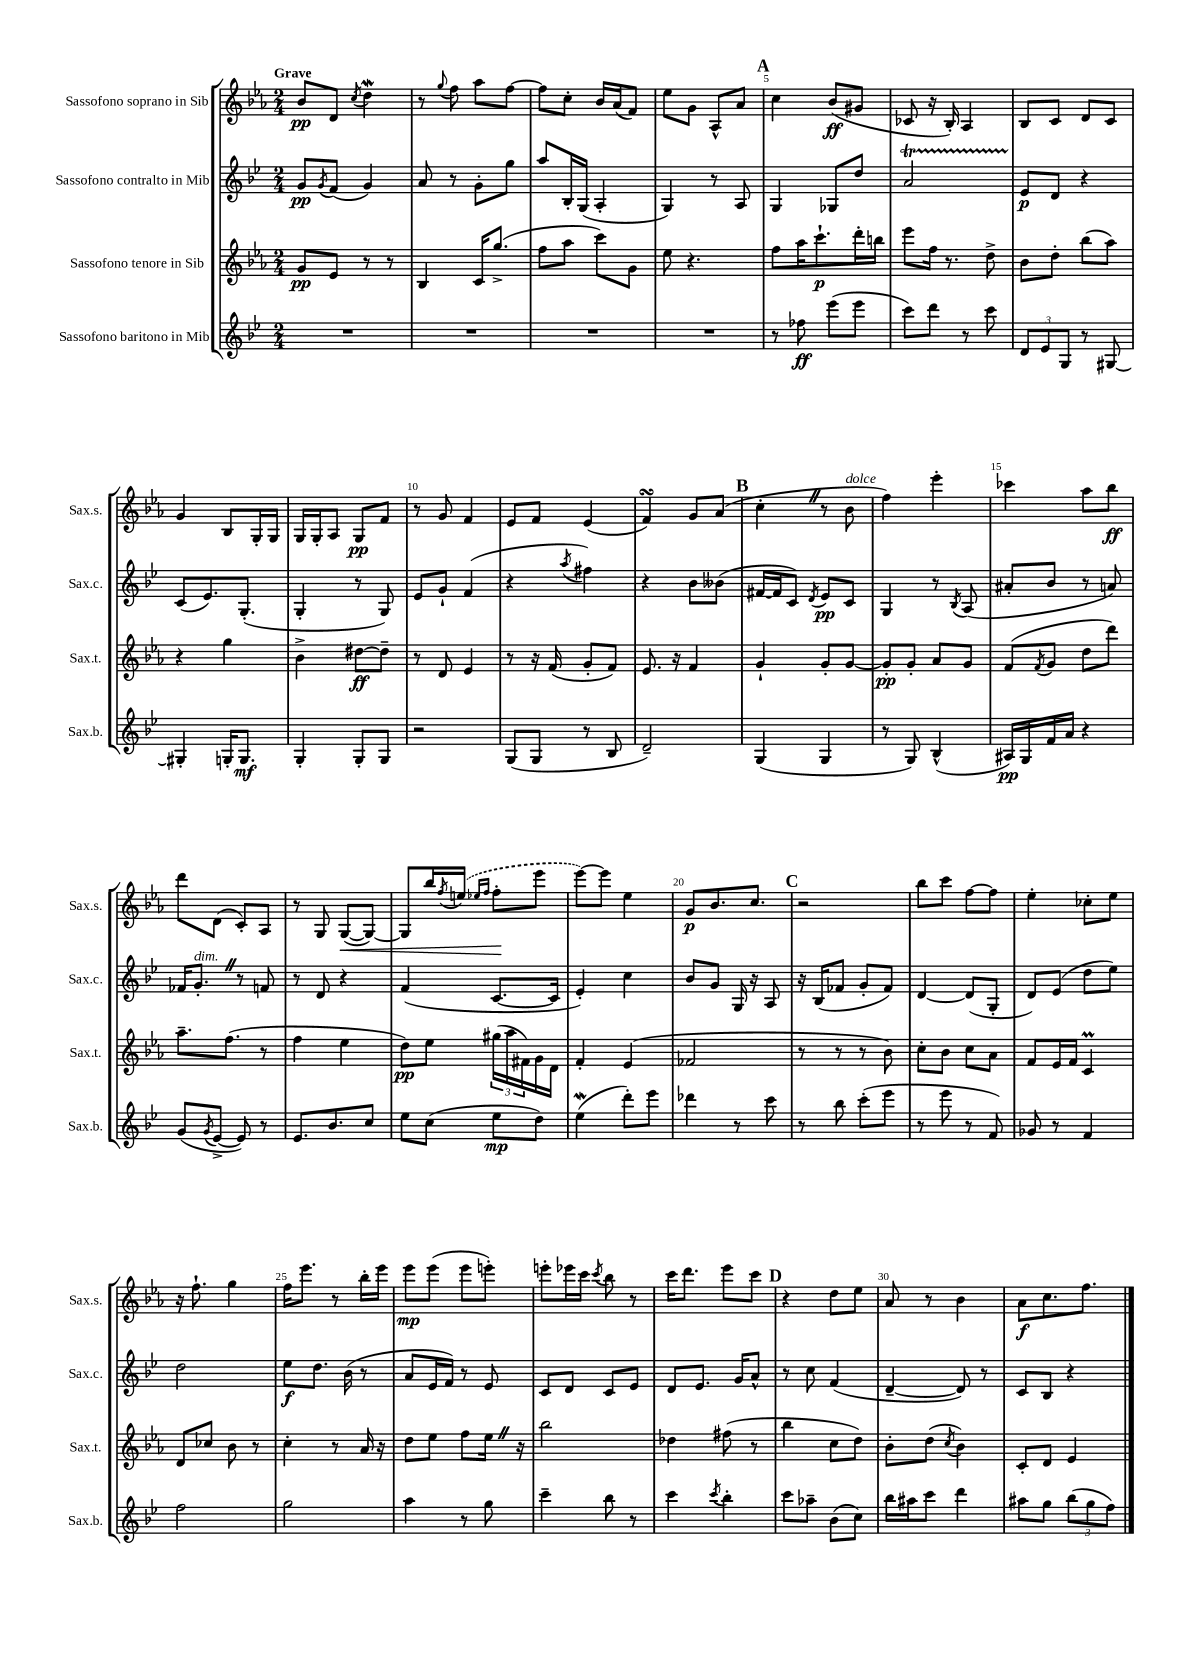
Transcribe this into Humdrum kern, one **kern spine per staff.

**kern	**dynam	**kern	**dynam	**kern	**dynam	**kern	**dynam
*part4	*part4	*part3	*part3	*part2	*part2	*part1	*part1
*staff4	*staff4	*staff3	*staff3	*staff2	*staff2	*staff1	*staff1
*I"Sassofono baritono in Mib	*	*I"Sassofono tenore in Sib	*	*I"Sassofono contralto in Mib	*	*I"Sassofono soprano in Sib	*
*I'Sax.b.	*	*I'Sax.t.	*	*I'Sax.c.	*	*I'Sax.s.	*
*clefG2	*	*clefG2	*	*clefG2	*	*clefG2	*
*k[b-e-]	*	*k[b-e-a-]	*	*k[b-e-]	*	*k[b-e-a-]	*
*M2/4	*	*M2/4	*	*M2/4	*	*M2/4	*
=1	=1	=1	=1	=1	=1	=1	=1
!	!	!	!	!	!	!LO:TX:a:B:t=Grave	!
2r	.	8g/L	pp	8g/L	pp	8b-/L	pp
.	.	.	.	8qg/	.	.	.
.	.	8e-/J	.	(8f/J	.	8d/J	.
.	.	.	.	.	.	8qcc/	.
.	.	8r	.	4g/)	.	4ddW\	.
.	.	8r	.	.	.	.	.
=2	=2	=2	=2	=2	=2	=2	=2
2r	.	4B-/	.	8a/	.	8r	.
.	.	.	.	.	.	8qqgg/	.
.	.	.	.	8r	.	8ff\	.
.	.	16c/KL	.	8g'\L	.	8aa-\L	.
.	.	(8.gg^/J	.	.	.	.	.
.	.	.	.	8gg\J	.	[8ff\J	.
=3	=3	=3	=3	=3	=3	=3	=3
2r	.	8ff\L	.	8aa/L	.	8ff\L]	.
.	.	8aa-\J	.	16B-'/L	.	8cc'\J	.
.	.	.	.	(16G/JJ	.	.	.
.	.	8ccc\L)	.	4A'/	.	16b-/LL	.
.	.	.	.	.	.	(16a-/J	.
.	.	8g\J	.	.	.	8f/J)	.
=4	=4	=4	=4	=4	=4	=4	=4
2r	.	8ee-\	.	4G/)	.	8ee-\L	.
.	.	4.r	.	.	.	8g\J	.
.	.	.	.	8r	.	8A-^^/L	.
.	.	.	.	8A/	.	8a-/J	.
!!LO:REH:place=s1:t=A
=5	=5	=5	=5	=5	=5	=5	=5
8r	.	8ff\L	.	4G/	.	4cc\	.
8ff-X\	ff	16aa-\K	.	.	.	.	.
.	.	8.ccc`\	p	.	.	.	.
(8eee-\L	.	.	.	8G-X/L	.	(8b-/L	ff
8eee-\J	.	16ddd'\L	.	8dd/J	.	8g#X/J	.
.	.	16bbn\JJ	.	.	.	.	.
=6	=6	=6	=6	=6	=6	=6	=6
8ccc\L)	.	8eee-\L	.	2at/	.	8c-X/	.
8ddd\J	.	16ff\Jk	.	.	.	16r	.
.	.	8.r	.	.	.	16B-'/)	.
8r	.	.	.	.	.	4A-/	.
8ccc\	.	8dd^\	.	.	.	.	.
=7	=7	=7	=7	=7	=7	=7	=7
12d/L	.	8b-\L	.	8e-/L	p	8B-/L	.
12e-/	.	.	.	.	.	.	.
.	.	8dd'\J	.	8d/J	.	8c/J	.
12G/J	.	.	.	.	.	.	.
8r	.	(8bb-\L	.	4r	.	8d/L	.
[8G#X/	.	8aa-\J)	.	.	.	8c/J	.
!!LO:LB:g=z
=8	=8	=8	=8	=8	=8	=8	=8
4G#X'/]	.	4r	.	(8c/L	.	4g/	.
.	.	.	.	8.e-/)	.	.	.
16Gn'/KL	.	4gg\	.	.	.	8B-/L	.
8.G/J	mf	.	.	(8.G'/J	.	.	.
.	.	.	.	.	.	16G'/L	.
.	.	.	.	.	.	16G/JJ	.
=9	=9	=9	=9	=9	=9	=9	=9
4G'/	.	4b-^\	.	4G'/	.	16G/LL	.
.	.	.	.	.	.	16G'/J	.
.	.	.	.	.	.	8A-/J	.
8G'/L	.	[8dd#X\L	ff	8r	.	8G/L	pp
8G/J	.	8dd#~\J]	.	8G/)	.	8f/J	.
=10	=10	=10	=10	=10	=10	=10	=10
2r	.	8r	.	8e-/L	.	8r	.
.	.	8d/	.	8g`/J	.	8g/	.
.	.	4e-/	.	(4f/	.	4f/	.
=11	=11	=11	=11	=11	=11	=11	=11
(8G/L	.	8r	.	4r	.	8e-/L	.
8G/J	.	16r	.	.	.	8f/J	.
.	.	(16f/	.	.	.	.	.
.	.	.	.	8qaa/	.	.	.
8r	.	8g'/L	.	4ff#X\)	.	(4e-/	.
8B-/	.	8f/J)	.	.	.	.	.
=12	=12	=12	=12	=12	=12	=12	=12
2d~/)	.	8.e-/	.	4r	.	4fsSSS/)	.
.	.	16r	.	.	.	.	.
.	.	4f/	.	8b-\L	.	8g/L	.
.	.	.	.	(8b--X\J	.	(8a-/J	.
!!LO:REH:place=s1:t=B
=13	=13	=13	=13	=13	=13	=13	=13
(4G/	.	4g`/	.	[16f#X/LL	.	4cc'Z\	.
.	.	.	.	16f#/J]	.	.	.
.	.	.	.	8c/J)	.	.	.
.	.	.	.	8qd/	.	.	.
4G/	.	8g'/L	.	8e-/L	pp	8r	.
!	!	!	!	!	!	!LO:TX:a:i:t=dolce	!
.	.	[8g/J	.	8c/J	.	8b-\	.
=14	=14	=14	=14	=14	=14	=14	=14
8r	.	8g'/L]	pp	4G/	.	4ff\)	.
8G/)	.	8g'/J	.	.	.	.	.
(4B-^^/	.	8a-/L	.	8r	.	4eee-'\	.
.	.	.	.	8qB-/	.	.	.
.	.	8g/J	.	(8A/	.	.	.
=15	=15	=15	=15	=15	=15	=15	=15
16A#X/LL)	pp	(8f/L	.	8a#X'/L	.	4ccc-X\	.
16G/	.	.	.	.	.	.	.
.	.	8qf/	.	.	.	.	.
16f/	.	8g/J	.	8b-/J	.	.	.
16a/JJ	.	.	.	.	.	.	.
4r	.	8dd\L	.	8r	.	8aa-\L	.
.	.	8ddd\J)	.	8an/)	.	8bb-\J	ff
!!LO:LB:g=z
=16	=16	=16	=16	=16	=16	=16	=16
(8g/L	.	8.aa-~\L	.	16f-X/KL	.	8ddd\L	.
!	!	!	!	!LO:TX:a:i:t=dim.	!	!	!
.	.	.	.	8.g'Z/J	.	.	.
8qg/	.	.	.	.	.	.	.
[8e-^/J	.	.	.	.	.	(8d\J	.
.	.	(8.ff\J	.	.	.	.	.
8e-/])	.	.	.	8r	.	8c'/L)	.
8r	.	8r	.	8fn/	.	8A-/J	.
=17	=17	=17	=17	=17	=17	=17	=17
8.e-/L	.	4ff\	.	8r	.	8r	.
.	.	.	.	8d/	.	8G/	.
8.b-/	.	.	.	.	.	.	.
!	!	!	!	!	!	!	!LO:HP:b
.	.	4ee-\	.	4r	.	([8G/L	<
8cc/J	.	.	.	.	.	8G/J_)	.
=18	=18	=18	=18	=18	=18	=18	=18
8ee-\L	.	8dd\L)	pp	(4f/	.	8G/L]	.
(8cc\J	.	8ee-\J	.	.	.	16bb-/L	.
.	.	.	.	.	.	8qff/	.
.	.	.	.	.	.	(16een/JJ	.
.	.	.	.	.	.	16qqee-X/LL	.
.	.	.	.	.	.	16qqff/JJ	.
8ee-\L	mp	(24gg#X\LL	.	[8.c/L	.	8ff'\L	.
.	.	24aa-\	.	.	.	.	.
.	.	24f#X\)	.	.	.	.	.
8dd\J)	.	16g\	.	.	.	8eee-\J	[
.	.	16d\JJ	.	16c/Jk]	.	.	.
=19	=19	=19	=19	=19	=19	=19	=19
(4ee-w\	.	4f'/	.	4e-'/)	.	[8eee-\L)	.
.	.	.	.	.	.	8eee-\J]	.
8ddd'\L)	.	(4e-/	.	4cc\	.	4ee-\	.
8eee-\J	.	.	.	.	.	.	.
=20	=20	=20	=20	=20	=20	=20	=20
4ddd-X\	.	2f-X/	.	8b-/L	.	8g/L	p
.	.	.	.	8g/J	.	8.b-/	.
8r	.	.	.	16G/	.	.	.
.	.	.	.	16r	.	8.cc/J	.
8ccc\	.	.	.	8A/	.	.	.
!!LO:REH:place=s1:t=C
=21	=21	=21	=21	=21	=21	=21	=21
8r	.	8r	.	16r	.	2r	.
.	.	.	.	(16B-/KL	.	.	.
8bb-\	.	8r	.	8f-X/J	.	.	.
(8ccc'\L	.	8r	.	8g'/L	.	.	.
8eee-\J	.	8b-\)	.	8f-/J)	.	.	.
=22	=22	=22	=22	=22	=22	=22	=22
8r	.	8cc'\L	.	[4d/	.	8bb-\L	.
8eee-\	.	8b-\J	.	.	.	8ccc\J	.
8r	.	8cc\L	.	(8d/L]	.	[8ff\L	.
8f/)	.	8a-\J	.	8G'/J	.	8ff\J]	.
=23	=23	=23	=23	=23	=23	=23	=23
8g-X/	.	8f/L	.	8d/L)	.	4ee-'\	.
8r	.	16e-/L	.	(8e-/J	.	.	.
.	.	16f/JJ	.	.	.	.	.
4f/	.	4cM/	.	8dd\L	.	8cc-X'\L	.
.	.	.	.	8ee-\J)	.	8ee-\J	.
!!LO:LB:g=z
=24	=24	=24	=24	=24	=24	=24	=24
2ff\	.	8d/L	.	2dd\	.	16r	.
.	.	.	.	.	.	8.ff`\	.
.	.	8cc-X/J	.	.	.	.	.
.	.	8b-\	.	.	.	4gg\	.
.	.	8r	.	.	.	.	.
=25	=25	=25	=25	=25	=25	=25	=25
2gg\	.	4cc'\	.	8ee-\L	f	16ff\KL	.
.	.	.	.	.	.	8.eee-\J	.
.	.	.	.	8.dd\J	.	.	.
.	.	8r	.	.	.	8r	.
.	.	.	.	(16b-\	.	.	.
.	.	16a-/	.	8r	.	16bb-'\LL	.
.	.	16r	.	.	.	16eee-\JJ	.
=26	=26	=26	=26	=26	=26	=26	=26
4aa\	.	8dd\L	.	8a/L	.	8eee-\L	mp
.	.	8ee-\J	.	16e-/L	.	(8eee-\J	.
.	.	.	.	16f/JJ)	.	.	.
8r	.	8ff\L	.	8r	.	8eee-\L	.
8gg\	.	16ee-Z\Jk	.	8e-/	.	8eeen'\J)	.
.	.	16r	.	.	.	.	.
=27	=27	=27	=27	=27	=27	=27	=27
4ccc~\	.	2bb-\	.	8c/L	.	8eeen'\L	.
.	.	.	.	8d/J	.	16eee-X\L	.
.	.	.	.	.	.	16ccc\JJ	.
.	.	.	.	.	.	8qccc/	.
8bb-\	.	.	.	8c/L	.	8bb-\	.
8r	.	.	.	8e-/J	.	8r	.
=28	=28	=28	=28	=28	=28	=28	=28
4ccc\	.	4dd-X\	.	8d/L	.	16ccc\KL	.
.	.	.	.	.	.	8.ddd\J	.
.	.	.	.	8.e-/J	.	.	.
8qccc/	.	.	.	.	.	.	.
4bb-'\	.	(8ff#X\	.	.	.	8eee-\L	.
.	.	.	.	16g/KL	.	.	.
.	.	8r	.	8a^^/J	.	8ccc\J	.
!!LO:REH:place=s1:t=D
=29	=29	=29	=29	=29	=29	=29	=29
8ccc\L	.	4bb-\	.	8r	.	4r	.
8aa-X~\J	.	.	.	8cc\	.	.	.
(8b-\L	.	8cc\L	.	(4f/	.	8dd\L	.
8cc\J)	.	8dd\J)	.	.	.	8ee-\J	.
=30	=30	=30	=30	=30	=30	=30	=30
16bb-\LL	.	8b-'\L	.	[4d~/	.	8a-/	.
16aa#X\J	.	.	.	.	.	.	.
8ccc\J	.	(8dd\J	.	.	.	8r	.
.	.	8qcc/	.	.	.	.	.
4ddd\	.	4b-\)	.	8d/])	.	4b-\	.
.	.	.	.	8r	.	.	.
=31	=31	=31	=31	=31	=31	=31	=31
8aa#X\L	.	8c'/L	.	8c/L	.	8a-\L	f
8gg\J	.	8d/J	.	8B-/J	.	8.cc\	.
(12bb-\L	.	4e-/	.	4r	.	.	.
.	.	.	.	.	.	8.ff\J	.
12gg\	.	.	.	.	.	.	.
12ff\J)	.	.	.	.	.	.	.
==	==	==	==	==	==	==	==
*-	*-	*-	*-	*-	*-	*-	*-
